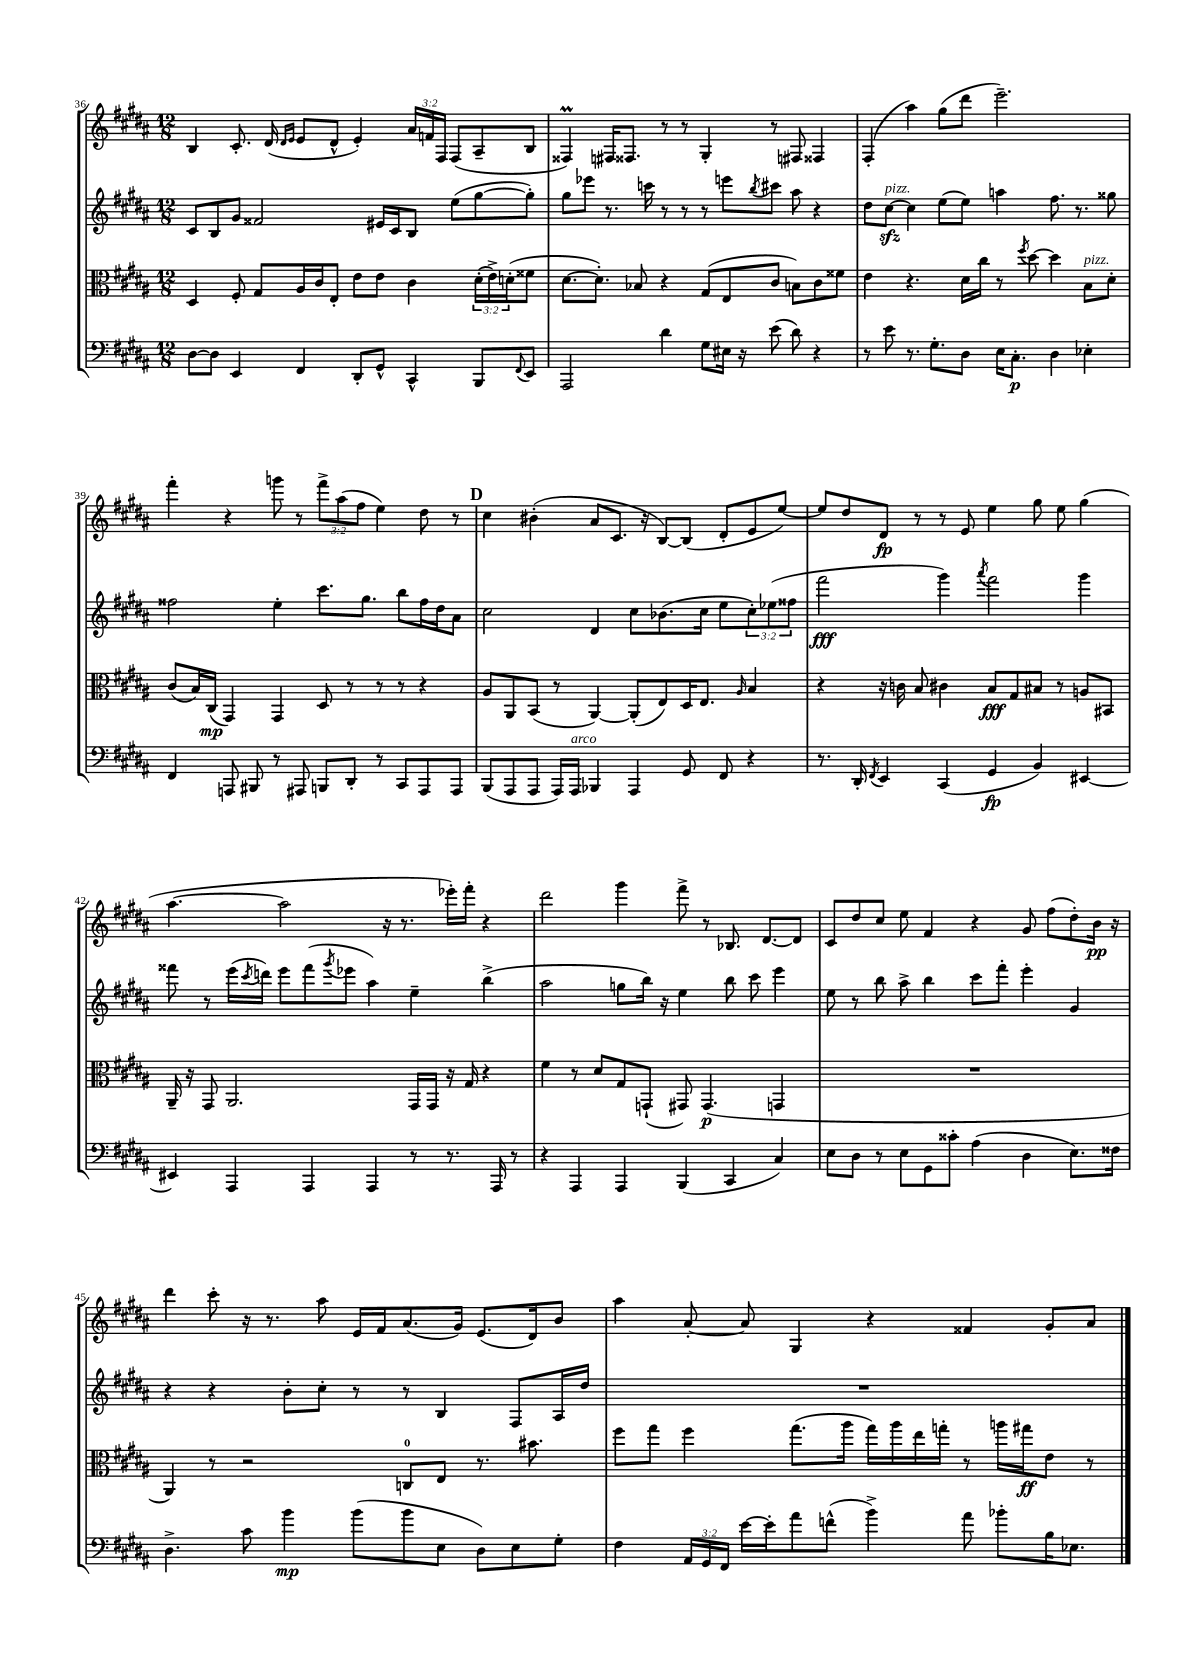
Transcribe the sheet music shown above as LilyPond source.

<<
\new StaffGroup <<
\new Staff = "s0" {
    \clef treble \key b \major \numericTimeSignature \time 12/8 \override Staff.TupletNumber.text = #tuplet-number::calc-fraction-text
    b4 cis'8.-. dis'16( \grace { dis'16 e'16 } e'8 dis'8-^ e'4-.) \tuplet 3/2 { ais'16 f'16 fis16 } fis8( ais8-- b8 |
    fisis4\prall) fis16 fisis8. r8 r8 gis4-. r8 fis8 fisis4 |
    fis4-.( ais''4) gis''8( dis'''8 e'''2.--) |
    fis'''4-. r4 g'''8 r8 \tuplet 3/2 { fis'''8-> ais''8( fis''8 } e''4) dis''8 r8 |
    \mark \markup { \bold "D" } cis''4 bis'4-.( ais'8 cis'8. r16 b8~) b8( dis'8-. e'8 e''8~) |
    e''8 dis''8 dis'8\fp r8 r8 e'8 e''4 gis''8 e''8 gis''4( |
    ais''4.~ ais''2 r16 r8. ees'''16-.) fis'''16-. r4 |
    dis'''2 gis'''4 fis'''8-> r8 bes8. dis'8.~ dis'8 |
    cis'8 dis''8 cis''8 e''8 fis'4 r4 gis'8 fis''8( dis''8-.) b'16\pp r16 |
    dis'''4 cis'''8-. r16 r8. ais''8 e'16 fis'16 ais'8.( gis'16) e'8.( dis'16) b'8 |
    ais''4 ais'8~-. ais'8 gis4 r4 fisis'4 gis'8-. ais'8 \bar "|." |
}
\new Staff = "s1" {
    \clef treble \key b \major \numericTimeSignature \time 12/8 \override Staff.TupletNumber.text = #tuplet-number::calc-fraction-text
    cis'8 b8 gis'8 fisis'2 eis'16 cis'16 b8 e''8( gis''8~ gis''8-.) |
    gis''8 ees'''8 r8. c'''16 r8 r8 r8 e'''8 \acciaccatura { b''8 } cis'''8 ais''8 r4 |
    dis''8 cis''8~\sfz^\markup { \italic "pizz." } cis''4 e''8( e''8) a''4 fis''8. r8. gisis''8 |
    fisis''2 e''4-. cis'''8. gis''8. b''8 fisis''16 dis''16 ais'8 |
    \mark \markup { \bold "D" } cis''2 dis'4 cis''8 bes'8.( cis''16 e''8 \tuplet 3/2 { cis''8-.) ees''8( fisis''8 } |
    fis'''2\fff gis'''4) \acciaccatura { ais'''8 } fis'''2 gis'''4 |
    fisis'''8 r8 e'''16( \acciaccatura { cis'''8 } d'''16) e'''8 fisis'''8( \acciaccatura { gis'''8 } ees'''8 ais''4) e''4-- b''4->( |
    ais''2 g''8 b''16) r16 e''4 b''8 cis'''8 e'''4 |
    e''8 r8 b''8 ais''8-> b''4 cis'''8 fis'''8-. e'''4-. gis'4 |
    r4 r4 b'8-. cis''8-. r8 r8 b4 fis8 ais16 dis''16 |
    R1. \bar "|." |
}
\new Staff = "s2" {
    \clef alto \key b \major \numericTimeSignature \time 12/8 \override Staff.TupletNumber.text = #tuplet-number::calc-fraction-text
    dis4 fis8-. gis8 ais16 cis'16 e8-. e'8 e'8 cis'4 \tuplet 3/2 { dis'16-.( e'16->) d'16-.( } fisis'8 |
    dis'8.~ dis'8.-.) bes8 r4 gis8( e8 cis'8 b8) cis'8 fisis'8 |
    e'4 r4. dis'16 cis''16 r8 \acciaccatura { fis''8 } dis''8~ dis''4 b8^\markup { \italic "pizz." } dis'8-. |
    cis'8( b16) cis16\mp( gis,4) gis,4 dis8 r8 r8 r8 r4 |
    \mark \markup { \bold "D" } ais8 ais,8 b,8( r8 ais,4~) ais,8-.( e8) dis16 e8. \grace { ais16 } b4 |
    r4 r16 c'16 b8 cis'4 b8\fff gis8 bis8 r8 a8 bis,8 |
    ais,16-- r16 gis,8 ais,2. gis,16 gis,16 r16 gis16 r4 |
    fis'4 r8 dis'8 gis8 g,8-!( gis,8) gis,4.\p( g,4 |
    R1. |
    ais,4) r8 r2 c8-0 e8 r8. bis'8. |
    fis''8 gis''8 fis''4 gis''8.( ais''16 gis''16) ais''16 e''16 g''16-. r8 a''16 gis''16\ff e'8 r8 \bar "|." |
}
\new Staff = "s3" {
    \clef bass \key b \major \numericTimeSignature \time 12/8 \override Staff.TupletNumber.text = #tuplet-number::calc-fraction-text
    dis8~ dis8 e,4 fis,4 dis,8-. gis,8-^ cis,4-^ b,,8 \appoggiatura { fis,8 } e,8 |
    ais,,2 dis'4 gis8 eis16 r16 e'8( dis'8) r4 |
    r8 e'8 r8. gis8.-. dis8 e16 cis8.-.\p dis4 ees4-. |
    fis,4 a,,8 bis,,8 r8 ais,,8 b,,8 dis,8-. r8 cis,8 ais,,8 ais,,8 |
    \mark \markup { \bold "D" } b,,8( ais,,8 ais,,8 ais,,16) ais,,16^\markup { \italic "arco" } bes,,4 ais,,4 gis,8 fis,8 r4 |
    r8. dis,16-. \acciaccatura { fis,8 } e,4 cis,4( gis,4\fp b,4) eis,4~ |
    eis,4 ais,,4 ais,,4 ais,,4 r8 r8. ais,,16 r8 |
    r4 ais,,4 ais,,4 b,,4( cis,4 cis4) |
    e8 dis8 r8 e8 gis,8 cisis'8-. ais4( dis4 e8.) fisis16 |
    dis4.-> cis'8 b'4\mp b'8( b'8 e8 dis8) e8 gis8-. |
    fis4 \tuplet 3/2 { ais,16 gis,16 fis,16 } e'16~ e'16-. ais'8 f'8-^( b'4->) ais'8 bes'8-. b16 ees8. \bar "|." |
}
>>
>>
\layout { \context { \Score currentBarNumber = #36 } }
